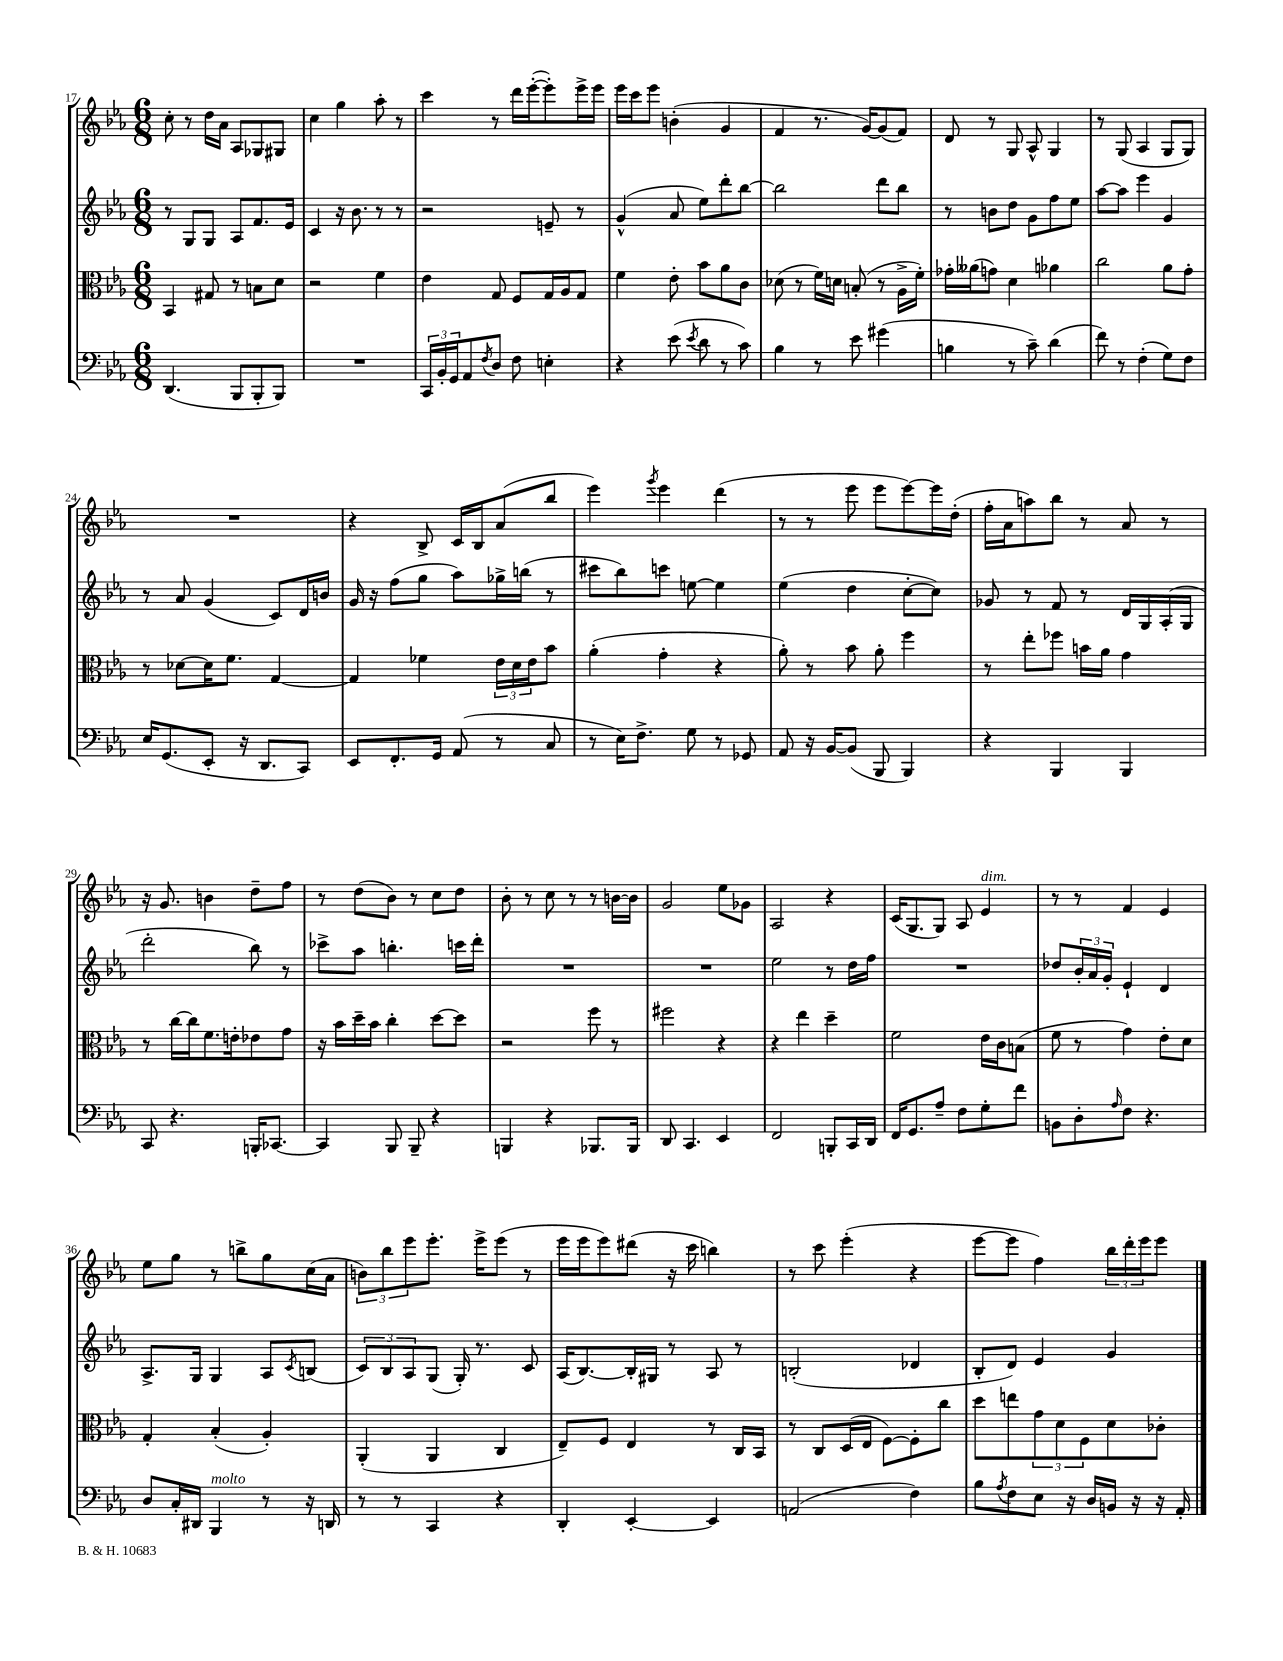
<<
\new StaffGroup <<
\new Staff = "s0" {
    \clef treble \key ees \major \numericTimeSignature \time 6/8
    c''8-. r8 d''16 aes'16 aes8 ges8 gis8 |
    c''4 g''4 aes''8-. r8 |
    c'''4 r8 d'''16 ees'''16~-.( ees'''8-.) ees'''16-> ees'''16 |
    ees'''16 c'''16 ees'''8 b'4-.( g'4 |
    f'4 r8. g'16~) g'8( f'8) |
    d'8 r8 g8 aes8-^ g4 |
    r8 g8( aes4 g8 g8) |
    R2. |
    r4 bes8-> c'16 bes16 aes'8( bes''8 |
    ees'''4) \acciaccatura { g'''8 } ees'''4 d'''4( |
    r8 r8 ees'''8 ees'''8 ees'''8~) ees'''16 d''16-.( |
    f''16-. aes'16 a''8) bes''8 r8 aes'8 r8 |
    r16 g'8. b'4 d''8-- f''8 |
    r8 d''8( bes'8) r8 c''8 d''8 |
    bes'8-. r8 c''8 r8 r8 b'16~ b'16 |
    g'2 ees''8 ges'8 |
    aes2 r4 |
    c'16( g8. g8) aes8 ees'4^\markup { \italic "dim." } |
    r8 r8 f'4 ees'4 |
    ees''8 g''8 r8 b''8-> g''8 c''16( aes'16 |
    \tuplet 3/2 { b'8) bes''8 ees'''8 } ees'''8.-. ees'''16-> ees'''8( r8 |
    ees'''16 ees'''16 ees'''8) dis'''8( r16 c'''16 b''4) |
    r8 c'''8 ees'''4-.( r4 |
    ees'''8~ ees'''8 f''4) \tuplet 3/2 { bes''16 d'''16-. ees'''16 } ees'''8 \bar "|." |
}
\new Staff = "s1" {
    \clef treble \key ees \major \numericTimeSignature \time 6/8
    r8 g8 g8 aes8 f'8. ees'16 |
    c'4 r16 bes'8. r8 r8 |
    r2 e'8-- r8 |
    g'4-^( aes'8 ees''8) d'''8-. bes''8~ |
    bes''2 d'''8 bes''8 |
    r8 b'8 d''8 g'8 f''8 ees''8 |
    aes''8~ aes''8 ees'''4 g'4 |
    r8 aes'8 g'4( c'8) d'16 b'16 |
    g'16 r16 f''8( g''8 aes''8) ges''16-> b''16( r8 |
    cis'''8 bes''8) c'''8 e''8~ e''4 |
    ees''4( d''4 c''8~-. c''8) |
    ges'8 r8 f'8 r8 d'16 g16 aes16-.( g16 |
    d'''2-. bes''8) r8 |
    ces'''8-> aes''8 b''4.-. c'''16 d'''16-. |
    R2. |
    R2. |
    ees''2 r8 d''16 f''16 |
    R2. |
    des''8 \tuplet 3/2 { bes'16-. aes'16 g'16-. } ees'4-! d'4 |
    aes8.-> g16 g4 aes8 \acciaccatura { c'8 } b8( |
    \tuplet 3/2 { c'8) bes8 aes8 } g8( g16-.) r8. c'8 |
    aes16( bes8.~) bes16-. gis16 r8 aes8 r8 |
    b2-.( des'4 |
    bes8-. d'8) ees'4 g'4 \bar "|." |
}
\new Staff = "s2" {
    \clef alto \key ees \major \numericTimeSignature \time 6/8
    bes,4 gis8 r8 b8 d'8 |
    r2 f'4 |
    ees'4 g8 f8 g16 aes16 g8 |
    f'4 ees'8-. bes'8 aes'8 c'8 |
    des'8( r8 f'16) d'16 b8-.( r8 aes16-> f'16-.) |
    ges'16-. aeses'16( g'8) d'4 aes'4 |
    c''2 aes'8 g'8-. |
    r8 des'8~ des'16 f'8. g4~ |
    g4 fes'4 \tuplet 3/2 { ees'16 d'16 ees'16 } bes'8 |
    aes'4-.( g'4-. r4 |
    aes'8-.) r8 bes'8 aes'8-. f''4 |
    r8 ees''8-. fes''8 b'16 aes'16 g'4 |
    r8 c''16~ c''16 f'8. e'16-. ees'8 g'8 |
    r16 bes'16 d''16-- bes'16 c''4-. d''8~ d''8 |
    r2 f''8 r8 |
    fis''2 r4 |
    r4 ees''4 d''4-- |
    f'2 ees'16 c'16 b8( |
    f'8 r8 g'4) ees'8-. d'8 |
    g4-. bes4-.( aes4-.) |
    aes,4-.( aes,4 c4 |
    ees8--) f8 ees4 r8 c16 bes,16 |
    r8 c8 d16( ees16 f8~) f8-. c''8 |
    d''8 e''8 \tuplet 3/2 { g'8 d'8 f8 } d'8 ces'8-. \bar "|." |
}
\new Staff = "s3" {
    \clef bass \key ees \major \numericTimeSignature \time 6/8
    d,4.( bes,,8 bes,,8-. bes,,8) |
    R2. |
    \tuplet 3/2 { c,16 bes,16-. g,16 } aes,8 \acciaccatura { f8 } d8 f8 e4-. |
    r4 ees'8( \acciaccatura { ees'8 } d'8 r8 c'8) |
    bes4 r8 ees'8 gis'4( |
    b4 r8 c'8--) d'4( |
    f'8) r8 f4-.( g8) f8 |
    ees16 g,8.( ees,8-. r16 d,8. c,8) |
    ees,8 f,8.-. g,16 aes,8( r8 c8 |
    r8 ees16) f8.-> g8 r8 ges,8 |
    aes,8 r16 bes,16~ bes,8( bes,,8 bes,,4) |
    r4 bes,,4 bes,,4 |
    c,8 r4. b,,16-. ces,8.~ |
    ces,4 bes,,8 bes,,8-- r4 |
    b,,4 r4 bes,,8. bes,,16 |
    d,8 c,4. ees,4 |
    f,2 b,,8-. c,16 d,16 |
    f,16 g,8. aes8-- f8 g8-. f'8 |
    b,8 d8-. \grace { aes16 } f8 r4. |
    d8 c16-. dis,16 bes,,4^\markup { \italic "molto" } r8 r16 d,16 |
    r8 r8 c,4 r4 |
    d,4-. ees,4~-. ees,4 |
    a,2( f4) |
    bes8 \acciaccatura { aes8 } f8 ees8 r16 d16 b,16 r16 r16 aes,16-. \bar "|." |
}
>>
>>
\layout { \context { \Score currentBarNumber = #17 } }
